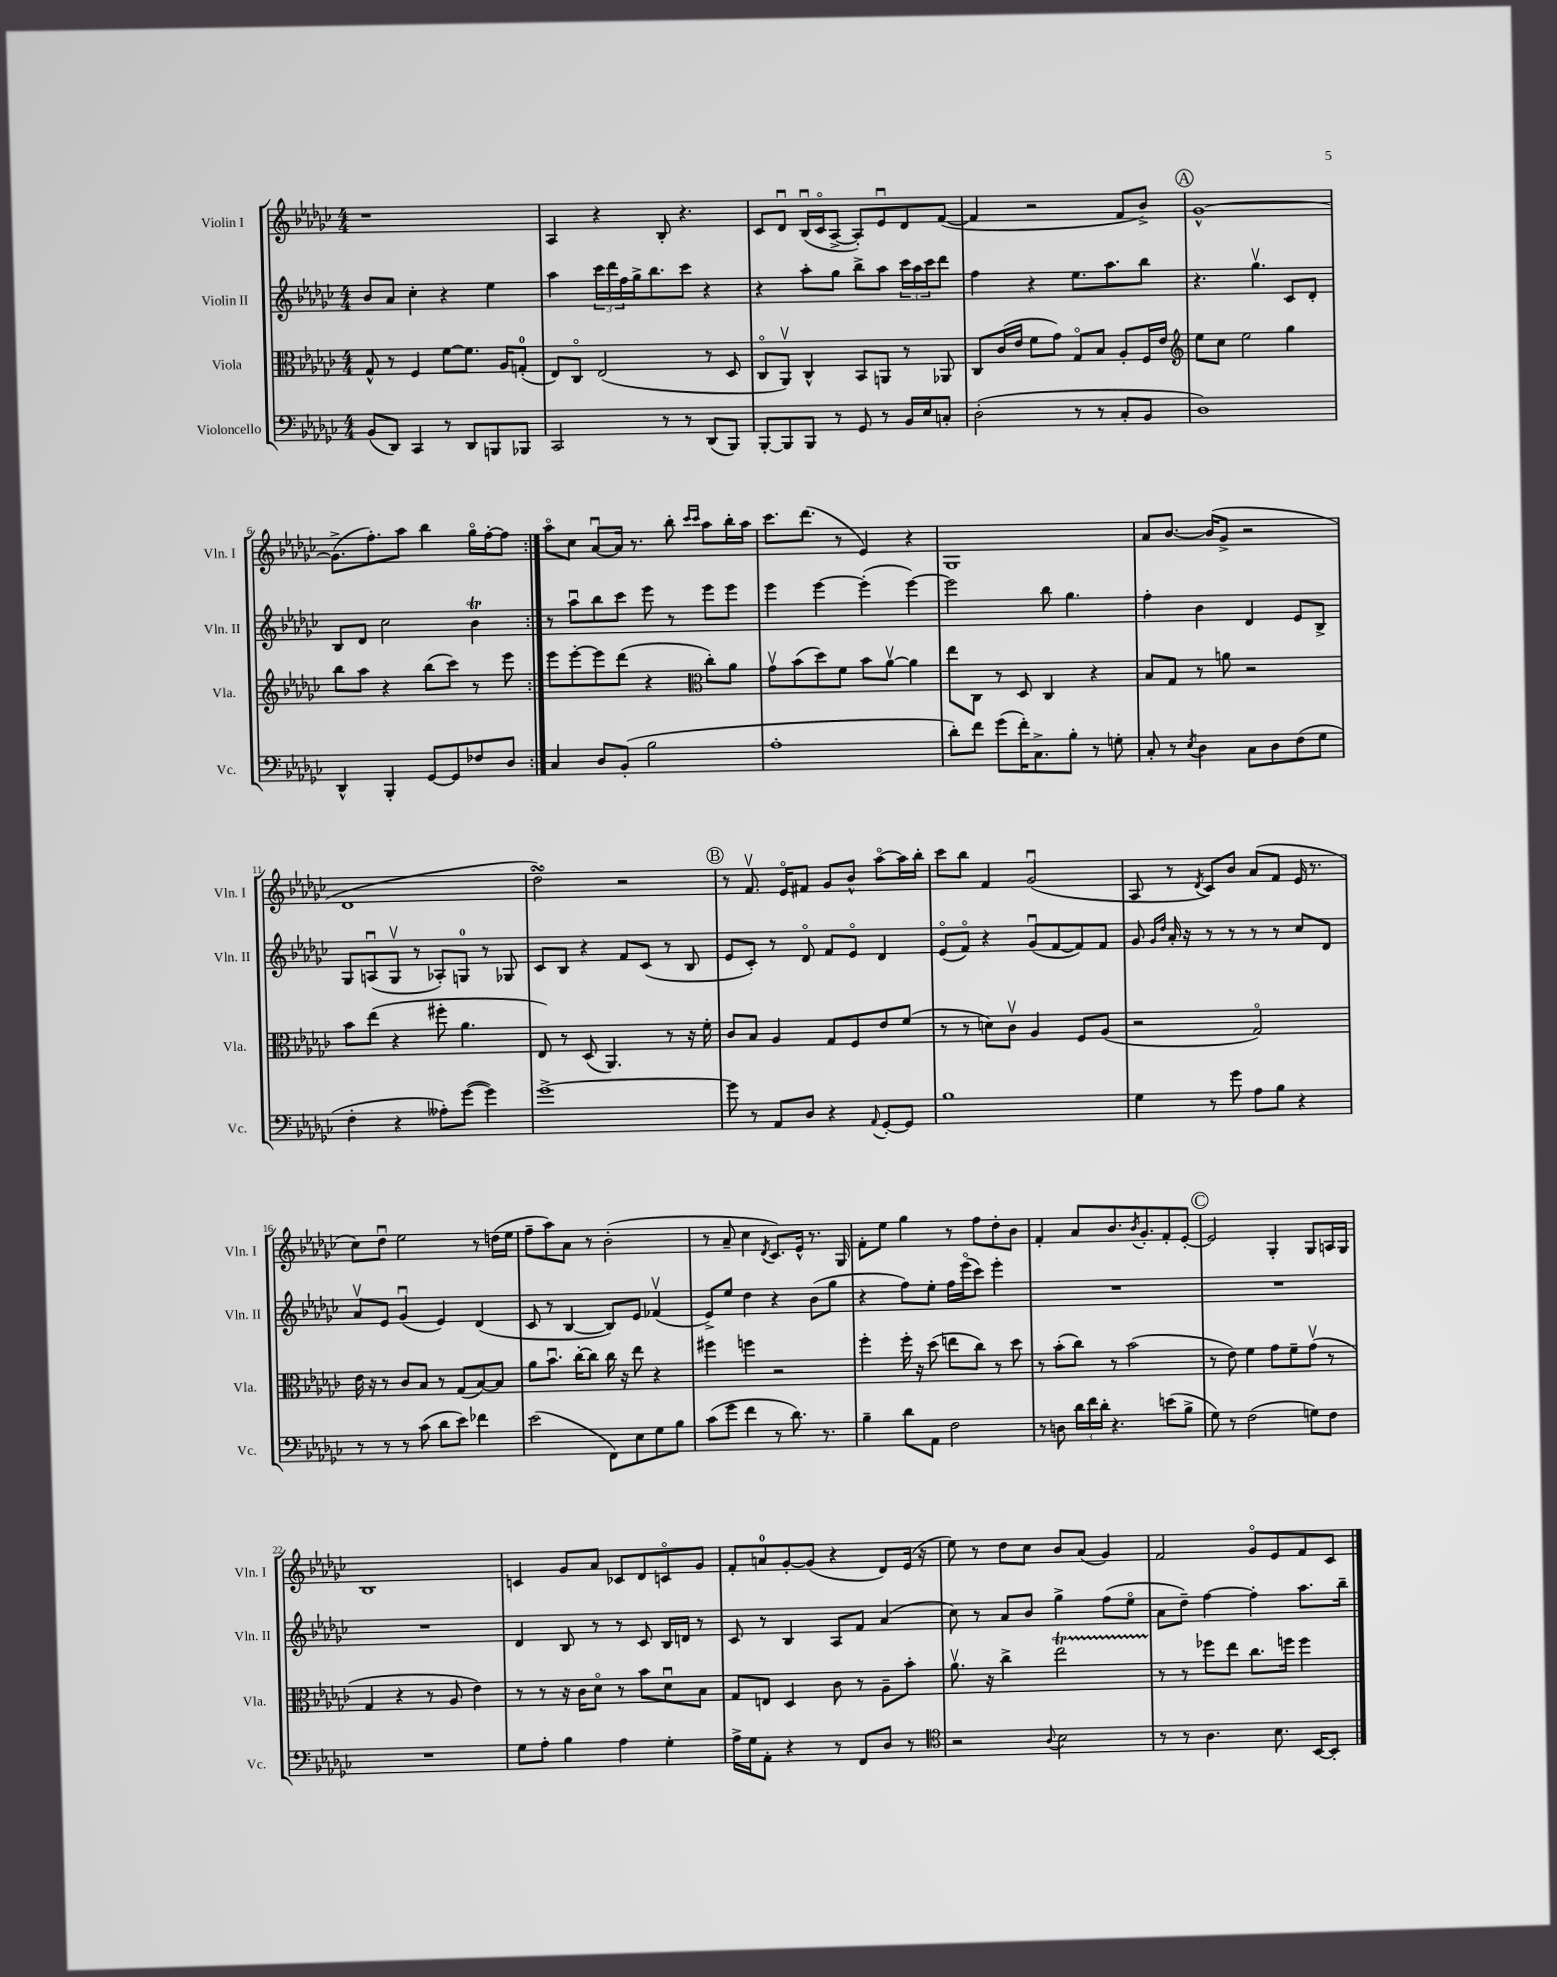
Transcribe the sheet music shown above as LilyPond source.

<<
\new StaffGroup <<
\new Staff = "s0" \with { instrumentName = "Violin I" shortInstrumentName = "Vln. I" } {
    \clef treble \key ges \major \numericTimeSignature \time 4/4
    \repeat volta 2 { r1 |
    aes4 r4 bes8-. r4. |
    ces'8 des'8\downbow bes16\downbow( ces'16\flageolet aes8~-> aes8-.) ees'8\downbow des'8 f'8~( |
    f'4 r2 f'8 bes'8->) |
    \mark \markup { \circle "A" } ges'1~-^ |
    ges'8.->( f''8.-.) aes''8 bes''4 ges''16\flageolet f''16~-. f''8 | }
    aes''8\flageolet ces''8 aes'8~\downbow aes'16 r8. bes''8-. \grace { ces'''16 ces'''16 } aes''8 bes''16-. aes''16 |
    ces'''8. des'''8.( r8 ees'4) r4 |
    ges1 |
    aes'8 bes'8.~ bes'16( ges'8-> r2 |
    des'1 |
    des''2\turn) r2 |
    \mark \markup { \circle "B" } r8 f'8.\upbow ees'16\flageolet fis'8 ges'8 bes'8-^ aes''8~\flageolet aes''16 bes''16-. |
    ces'''8 bes''8 f'4 ges'2\downbow( |
    aes8 r8 \acciaccatura { des'8 } ces'8) bes'8 aes'8( f'8 ees'16 r8. |
    ces''8) des''8\downbow ees''2 r8 d''16( ees''16 |
    f''8-- aes''8) aes'8 r8 bes'2-.( |
    r8 aes'8-- ces''4 \acciaccatura { des'8 } ces'8.) ees'16-^ r8. ges16 |
    f'8-. ees''8 ges''4 r8 f''8 des''8-. bes'8 |
    f'4-. aes'8 bes'8. \acciaccatura { bes'8 } ges'8.-. f'8-. ees'8~-. |
    \mark \markup { \circle "C" } ees'2 ges4-. ges8 a16 ges16 |
    bes1 |
    c'4 ges'8 aes'8 ces'8 des'8 c'8\flageolet ges'8 |
    f'8-. a'8-0 ges'8~-. ges'8( r4 des'8) ees'16( r16 |
    ees''8) r8 des''8 ces''8 bes'8 aes'8( ges'4) |
    f'2 ges'8\flageolet ees'8 f'8 ces'8 \bar "|." |
}
\new Staff = "s1" \with { instrumentName = "Violin II" shortInstrumentName = "Vln. II" } {
    \clef treble \key ges \major \numericTimeSignature \time 4/4
    \repeat volta 2 { bes'8 aes'8 ces''4-. r4 ees''4 |
    aes''4 \tuplet 3/2 { ces'''16 des'''16 f''16 } ges''16-> bes''8. ces'''8 r4 |
    r4 aes''8-. ges''8 bes''8-> aes''8 \tuplet 3/2 { ces'''16 aes''16 ces'''16 } des'''8 |
    f''4 r4 ees''8. aes''8. bes''8 |
    \mark \markup { \circle "A" } r4. ges''4.\upbow ces'8 des'8-. |
    bes8 des'8 ces''2 bes'4\trill | }
    r8 aes''8\downbow bes''8 ces'''8 ees'''8 r8 ees'''8 ees'''8 |
    ees'''4 ees'''4~ ees'''4-.( ees'''4~) |
    ees'''2 bes''8 ges''4. |
    f''4-. bes'4 des'4 ees'8 bes8-> |
    ges8 a8\downbow( ges8\upbow r8 aes8-.) g8-0 r8 ges8 |
    ces'8 bes8 r4 f'8 ces'8( r8 bes8 |
    \mark \markup { \circle "B" } ees'8 ces'8-.) r8 des'8\flageolet f'8 ees'8\flageolet des'4 |
    ees'8\flageolet( f'8\flageolet) r4 ges'8\downbow( f'8~ f'8) f'8 |
    ges'8 \grace { ges'16 des''16 } aes'16-. r16 r8 r8 r8 r8 ces''8 des'8 |
    aes'8\upbow ees'8 ges'4\downbow( ees'4) des'4( |
    ces'8 r8 bes4~ bes8) ees'8 fes'4\upbow( |
    ees'8->) ees''8 des''4 r4 bes'8( ges''8 |
    r4 f''8) ees''8-. f''16 ees'''16\flageolet( ces'''8) ees'''4-. |
    R1 |
    \mark \markup { \circle "C" } R1 |
    R1 |
    des'4 bes8 r8 r8 ces'8 bes16 d'16 r8 |
    ces'8 r8 bes4 aes8 f'8 aes'4( |
    ces''8) r8 aes'8 bes'8 ges''4-> f''8( ees''8\flageolet |
    aes'8 des''8--) f''4~ f''4-. aes''8. bes''16-- \bar "|." |
}
\new Staff = "s2" \with { instrumentName = "Viola" shortInstrumentName = "Vla." } {
    \clef alto \key ges \major \numericTimeSignature \time 4/4
    \repeat volta 2 { ges8-^ r8 f4 f'8~ f'8. aes16 g8-0-.( |
    ees8) ces8\flageolet ees2( r8 des8 |
    ces8\flageolet aes,8\upbow) ces4-^ bes,8 a,8 r8 aes,8 |
    ces8 ces'16( ees'16 f'8 ges'8) ges8\flageolet bes8 aes8-. f16 ees'16 |
    \mark \markup { \circle "A" } \clef treble ees''8 ces''8 ees''2 ges''4 |
    bes''8 aes''8 r4 bes''8( ces'''8) r8 ees'''8 | }
    ees'''8 ees'''8~-. ees'''8 des'''8( r4 \clef alto ces''8-.) aes'8 |
    ges'8\upbow bes'8( des''8) f'8 bes'8 aes'8~\upbow aes'4 |
    ees''8 ces8 r8 des8 ces4 r4 |
    bes8 ges8 r8 a'8 r2 |
    bes'8 ees''8( r4 fis''8-. aes'4. |
    ees8) r8 des8( aes,4.) r8 r16 f'16-. |
    \mark \markup { \circle "B" } ces'8 bes8 aes4 ges8 f8 ees'8 f'8( |
    r8 r8 d'8) ces'8\upbow aes4 f8 aes8( |
    r2 ges2\flageolet) |
    ees'16 r16 r8 ces'8 bes8 r8 ges8( bes8~) bes8 |
    aes'8 bes'8.\downbow ces''16~-. ces''8 ces''16 r16 ees''8 r4 |
    fis''4 f''4 r2 |
    f''4-. f''16-. r16 des''8( e''8 ces''8) r8 des''8 |
    r8 bes'8-.( ces''8) r8 bes'2( |
    \mark \markup { \circle "C" } r8 ees'8) f'4 ges'8 f'8-- ges'8\upbow( r8 |
    ges4 r4 r8 aes8 ees'4) |
    r8 r8 r16 ces'16 des'8\flageolet r8 bes'8 des'8\downbow bes8 |
    ges8 e8 des4 ces'8 r8 aes8-- bes'8-. |
    aes'8.\upbow r16 ces''4-> ees''2\startTrillSpan |
    r8\stopTrillSpan r8 fes''8 ees''8 ces''8. f''16 f''4 \bar "|." |
}
\new Staff = "s3" \with { instrumentName = "Violoncello" shortInstrumentName = "Vc." } {
    \clef bass \key ges \major \numericTimeSignature \time 4/4
    \repeat volta 2 { bes,8( des,8) ces,4 r8 des,8 b,,8 bes,,8 |
    ces,2 r8 r8 des,8( bes,,8) |
    bes,,8~-. bes,,8 bes,,8 r8 ges,8 r8 bes,16 ees16 c8-. |
    des2-.( r8 r8 ces8-. bes,8 |
    \mark \markup { \circle "A" } des1) |
    des,4-^ bes,,4-. ges,8~ ges,8 fes8 des8 | }
    ces4 des8 bes,8-.( bes2 |
    aes1-. |
    des'8-.) f'8 ges'8( f'16-.) ces8.-> bes8-. r8 g8-. |
    ces8-. r8 \acciaccatura { ees8 } des4 ces8 des8 f8( ges8 |
    f4-. r4 aeses8-.) ges'8~( ges'4) |
    ges'1~-> |
    \mark \markup { \circle "B" } ges'8 r8 aes,8 des8 r4 \appoggiatura { aes,8 } ges,8~-. ges,8 |
    bes1 |
    ges4 r8 ges'8 aes8 bes8 r4 |
    r8 r8 r8 ces'8( des'8 ees'8) fes'4 |
    ees'2( f,8) ees8 ges8 bes8 |
    ces'8( ges'8 f'4 r8 des'8.) r8. |
    bes4-- des'8 aes,8 f2 |
    r8 d8 \tuplet 3/2 { des'16 f'16 des'16-. } r4. e'8( bes8-> |
    \mark \markup { \circle "C" } ges8) r8 f2( g8) f8 |
    R1 |
    ges8 aes8-. bes4 aes4 ges4-. |
    aes16-> ges16 aes,8-. r4 r8 f,8 des8 r8 |
    \clef tenor r2 \appoggiatura { aes8 } bes2 |
    r8 r8 aes4. bes8. bes,16~ bes,8-. \bar "|." |
}
>>
>>
